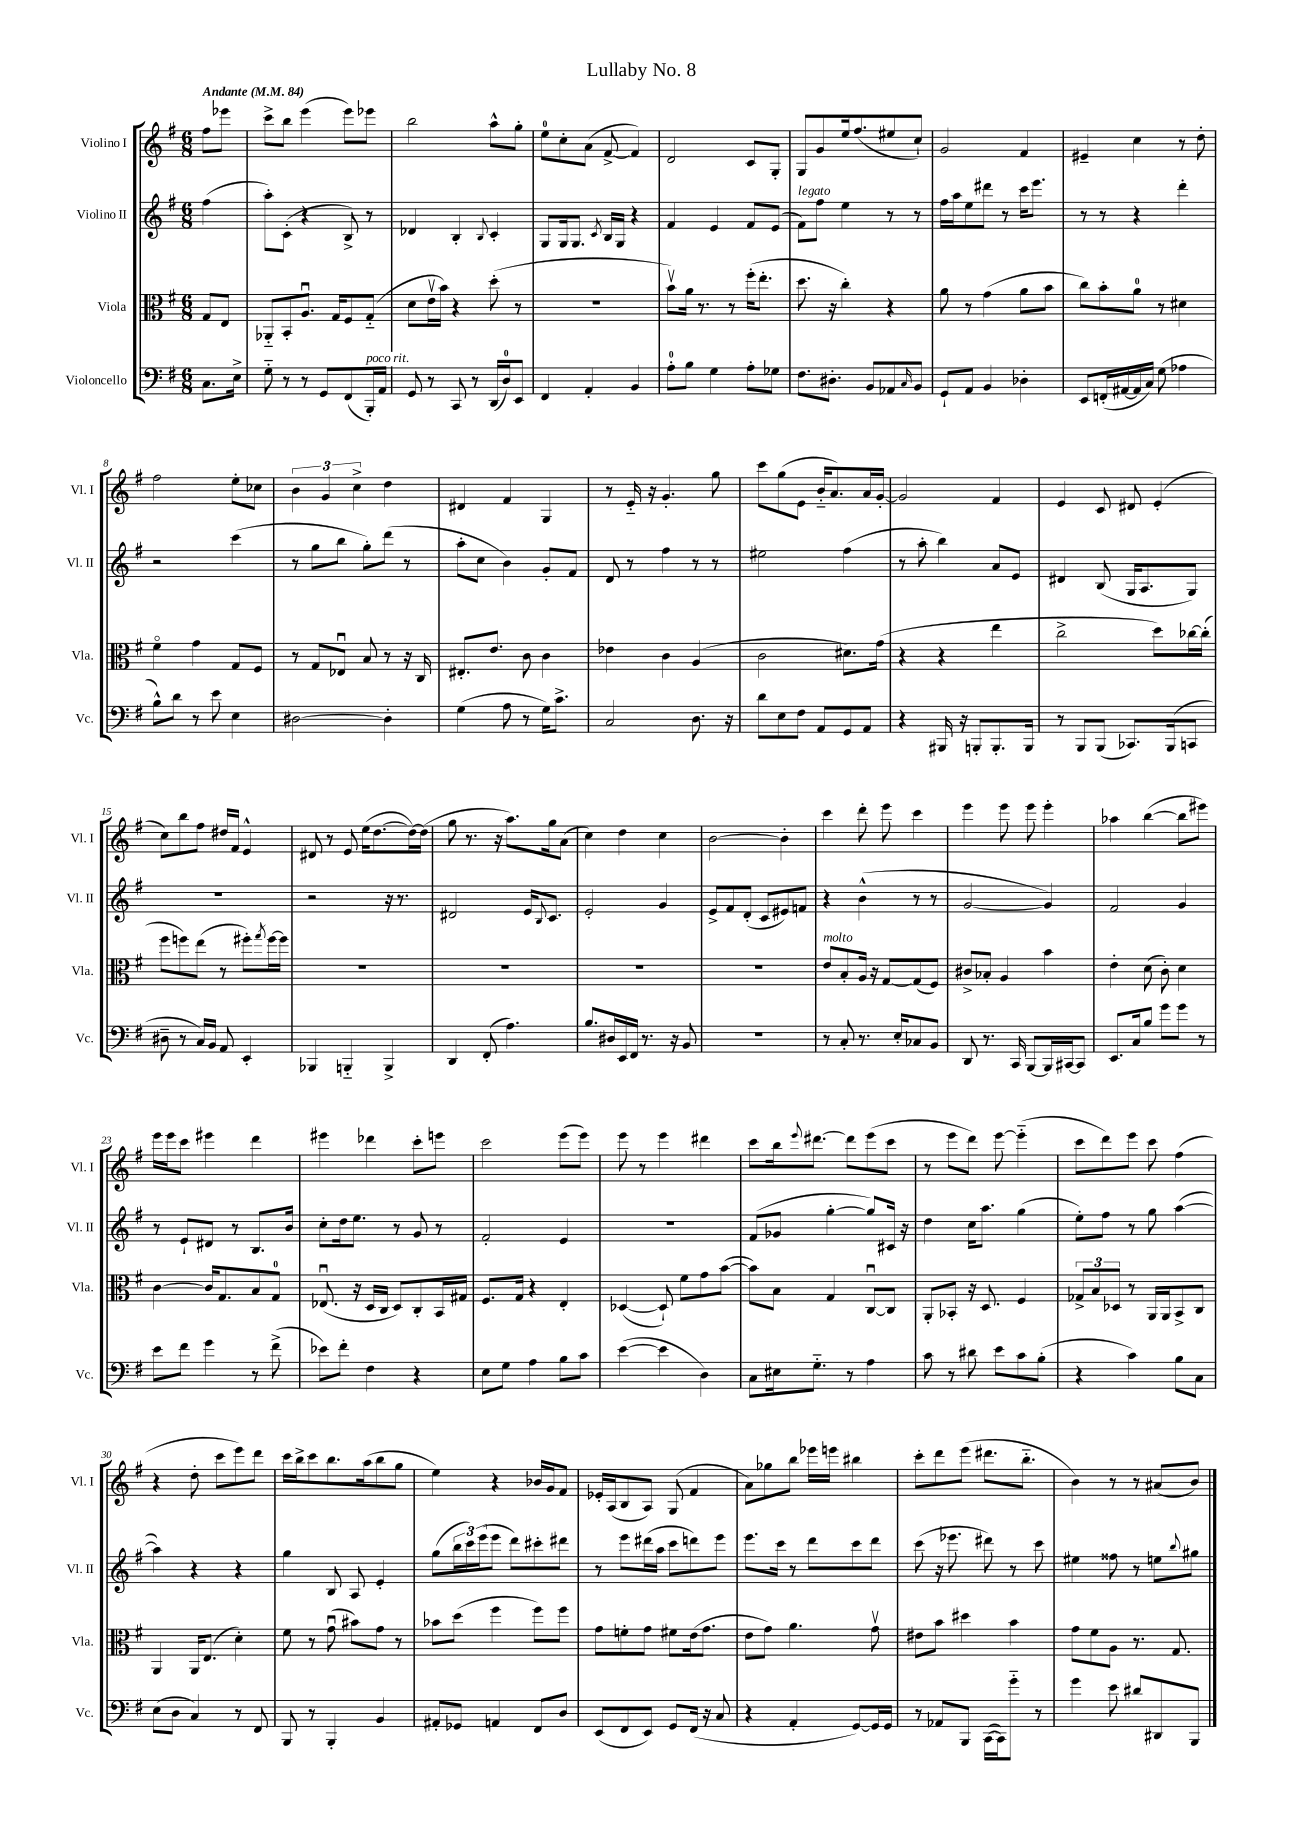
\header { title = "Lullaby No. 8" }
<<
\new StaffGroup <<
\new Staff = "s0" \with { instrumentName = "Violino I" shortInstrumentName = "Vl. I" } {
    \clef treble \key g \major \numericTimeSignature \time 6/8 \partial 4 \tempo "Andante" 4 = 84
    fis''8 ees'''8 |
    c'''8-> b''8 e'''4( e'''8) ees'''8 |
    b''2 a''8-^ g''8-. |
    e''8-0 c''8-. a'8( fis'8~-> fis'4) |
    d'2 c'8 g8-. |
    g8 g'8 e''16 fis''8.( eis''8 c''8-!) |
    g'2 fis'4 |
    eis'4-- c''4 r8 d''8-. |
    fis''2 e''8-. ces''8 |
    \tuplet 3/2 { b'4 g'4 c''4-> } d''4 |
    dis'4 fis'4 g4 |
    r8 e'16-_ r16 g'4.-. g''8 |
    c'''8 g''8( e'8 b'16-_ a'8.) a'16 g'16~-. |
    g'2 fis'4 |
    e'4 c'8 dis'8 e'4-.( |
    c''8) b''8 fis''8 dis''16 fis'16 e'4-^ |
    dis'8 r8 e'8 e''16( d''8.~ d''16~) d''16( |
    g''8 r8. r16 a''8.) g''16 a'8( |
    c''4) d''4 c''4 |
    b'2~ b'4-. |
    c'''4 d'''8-. e'''8 c'''4 |
    e'''4 e'''8 e'''8 e'''4-. |
    aes''4 b''4~( b''8 eis'''8) |
    e'''16 e'''16 c'''8 eis'''4 d'''4 |
    eis'''4 des'''4 c'''8-. e'''8 |
    c'''2 e'''8( e'''8) |
    e'''8 r8 e'''4 dis'''4 |
    c'''8 b''16 \appoggiatura { e'''8 } dis'''8.~ dis'''8 e'''8( c'''8 |
    r8 e'''8 d'''8) e'''8~ e'''4-_( |
    c'''8 d'''8) e'''8 c'''8 fis''4( |
    r4 d''8-. c'''8 e'''8) d'''8 |
    c'''16 b''16-> c'''8 b''8. a''16( b''8 g''8 |
    e''4) r4 bes'16 g'16 fis'8 |
    ees'16-. a16( b8 a8) g8( fis'4 |
    a'8) ges''8 b''8 ees'''16 e'''16 bis''4 |
    c'''8-. d'''8 e'''8( dis'''8. b''8.-_ |
    b'4) r8 r8 ais'8( b'8) \bar "|." |
}
\new Staff = "s1" \with { instrumentName = "Violino II" shortInstrumentName = "Vl. II" } {
    \clef treble \key g \major \numericTimeSignature \time 6/8 \partial 4
    fis''4( |
    a''8-.) c'8-.( r4 b8->) r8 |
    des'4 b4-. \appoggiatura { b8 } c'4-. |
    g8 g16 g8. \acciaccatura { c'8 } b16 g16 r4 |
    fis'4 e'4 fis'8 e'8( |
    fis'8^\markup { \italic "legato" }) fis''8 e''4 r8 r8 |
    fis''16 a''16 e''8 dis'''8 r8 c'''16 e'''8. |
    r8 r8 r4 d'''4-. |
    r2 c'''4( |
    r8 g''8 b''8 g''8-.) d'''8( r8 |
    a''8-. c''8 b'4) g'8-. fis'8 |
    d'8 r8 fis''4 r8 r8 |
    eis''2 fis''4( |
    r8 a''8-. b''4) a'8 e'8 |
    dis'4 b8( g16 a8. g8) |
    R2. |
    r2 r16 r8. |
    dis'2 e'16 \appoggiatura { b8 } c'8. |
    e'2-. g'4 |
    e'8-> fis'8 d'8-.( c'8 eis'8) f'8 |
    r4 b'4-^( r8 r8 |
    g'2~ g'4) |
    fis'2 g'4 |
    r8 e'8-! dis'8 r8 b8. b'16 |
    c''8-. d''16 e''8. r8 g'8 r8 |
    fis'2-. e'4 |
    R2. |
    fis'8( ges'8 g''4~-. g''8) cis'16 r16 |
    d''4 c''16 a''8. g''4( |
    e''8-.) fis''8 r8 g''8 a''4~( |
    a''4) r4 r4 |
    g''4 b8 a8 e'4-. |
    g''8( \tuplet 3/2 { b''16 c'''16) e'''16( } e'''8 d'''8) cis'''8-. dis'''8 |
    r8 e'''8 dis'''16( a''16 c'''8 d'''8) e'''8 |
    e'''8. c'''16 r8 d'''8 c'''8 d'''8 |
    c'''8( r16 ees'''8. dis'''8) r8 c'''8 |
    eis''4 fisis''8 r8 e''8 \appoggiatura { b''8 } gis''8 \bar "|." |
}
\new Staff = "s2" \with { instrumentName = "Viola" shortInstrumentName = "Vla." } {
    \clef alto \key g \major \numericTimeSignature \time 6/8 \partial 4
    g8 e8 |
    aes,8-_ b,8-. a8.\downbow g16 fis8 g8-_( |
    d'8 e'16\upbow b'16) r4 d''8-.( r8 |
    R2. |
    b'8\upbow) a'16 r8. r8 fis''16-.( e''8.-. |
    d''8. r16 c''4-.) r4 |
    a'8 r8 g'4( a'8 b'8 |
    c''8) b'8-. a'8-0 r8 dis'4 |
    fis'4\flageolet g'4 g8 fis8 |
    r8 g8 ees8\downbow b8 r8 r16 c16 |
    eis8.-. e'8. c'8 c'4 |
    ees'4 c'4 a4( |
    c'2 dis'8.) g'16( |
    r4 r4 e''4 |
    c''2-> d''8) ces''16~ ces''16-.( |
    fis''8 f''8) e''8( r8 fis''8-.) \acciaccatura { g''8 } fis''16~ fis''16 |
    R2. |
    R2. |
    R2. |
    R2. |
    e'8^\markup { \italic "molto" } b8-. a16 r16 g8~ g8( fis8) |
    cis'8-> bes8-. a4 b'4 |
    e'4-. d'8( c'8-.) d'4 |
    c'4~ c'16 g8. b8 g8-0 |
    ees8.\downbow( r16 d16 c16 d8) c8-. b,16 gis16 |
    fis8. g16 r4 e4-. |
    des4~( des8-!) fis'8 g'8 b'8~( |
    b'8) b8 g4 c8~\downbow c8 |
    a,8-. bes,8-. r16 d8. fis4 |
    \tuplet 3/2 { ges8-> b8 des8 } r8 a,16 a,16 b,8-> c8 |
    a,4 a,16 e8.( d'4-.) |
    fis'8 r8 g'8\downbow( bis'8) g'8 r8 |
    bes'8 d''8( fis''4 fis''8) fis''8 |
    g'8 f'8-. g'8 fis'8 e'16( g'8. |
    e'8 g'8) a'4. g'8\upbow |
    eis'8 b'8 dis''4 b'4 |
    g'8 fis'8 a8 r8. g8. \bar "|." |
}
\new Staff = "s3" \with { instrumentName = "Violoncello" shortInstrumentName = "Vc." } {
    \clef bass \key g \major \numericTimeSignature \time 6/8 \partial 4
    c8. e16-> |
    g8-_ r8 r8 g,8 fis,8( b,,16-.^\markup { \italic "poco rit." }) a,16 |
    g,8 r8 c,8 r8 d,16( d16-0) e,8 |
    fis,4 a,4-. b,4 |
    a8-0-. b8 g4 a8-. ges8 |
    fis8. dis8.-. b,8 aes,8 \grace { c16 } b,8 |
    g,8-! a,8 b,4 des4-. |
    e,8 f,16-.( ais,16~ ais,16 c16) g8( aes4 |
    b8-^) d'8 r8 e'8 e4 |
    dis2~ dis4-. |
    g4( a8 r8 g16) c'8.-> |
    c2 d8. r16 |
    d'8 e8 fis8 a,8 g,8 a,8 |
    r4 bis,,16 r16 b,,8-. b,,8.-. b,,16 |
    r8 b,,8 b,,8( ces,8.) b,,16( c,8 |
    dis8-- r8 c16) b,16 a,8 e,4-. |
    bes,,4 b,,4-_ b,,4-> |
    d,4 fis,8-.( a4.) |
    b8. dis16 e,16 fis,16 r8. r16 b,8 |
    R2. |
    r8 c8-. r8. e16-. ces8 b,8 |
    d,8 r8. c,16 b,,8~ b,,16 cis,16~ cis,8 |
    e,8. c16 b8 g'8 g'8 r8 |
    e'8 fis'8 g'4 r8 fis'8->( |
    ees'8) fis'8-. fis4 r4 |
    e8 g8 a4 b8 c'8 |
    e'4~( e'4 d4) |
    c8 eis16 g8.-_ r8 a4 |
    c'8 r8 dis'8 e'8 c'8 b8-.( |
    r4 c'4) b8 c8 |
    e8( d8 c4) r8 fis,8 |
    b,,8 r8 b,,4-. b,4 |
    ais,8-. ges,8 a,4 fis,8 d8 |
    e,8( fis,8 e,8) g,8 fis,16( r16 c8 |
    r4 a,4-. g,8~) g,16 g,16 |
    r8 aes,8 b,,8 c,16~( c,16) g'8-_ r8 |
    g'4 e'8 dis'8 dis,8 b,,8 \bar "|." |
}
>>
>>
